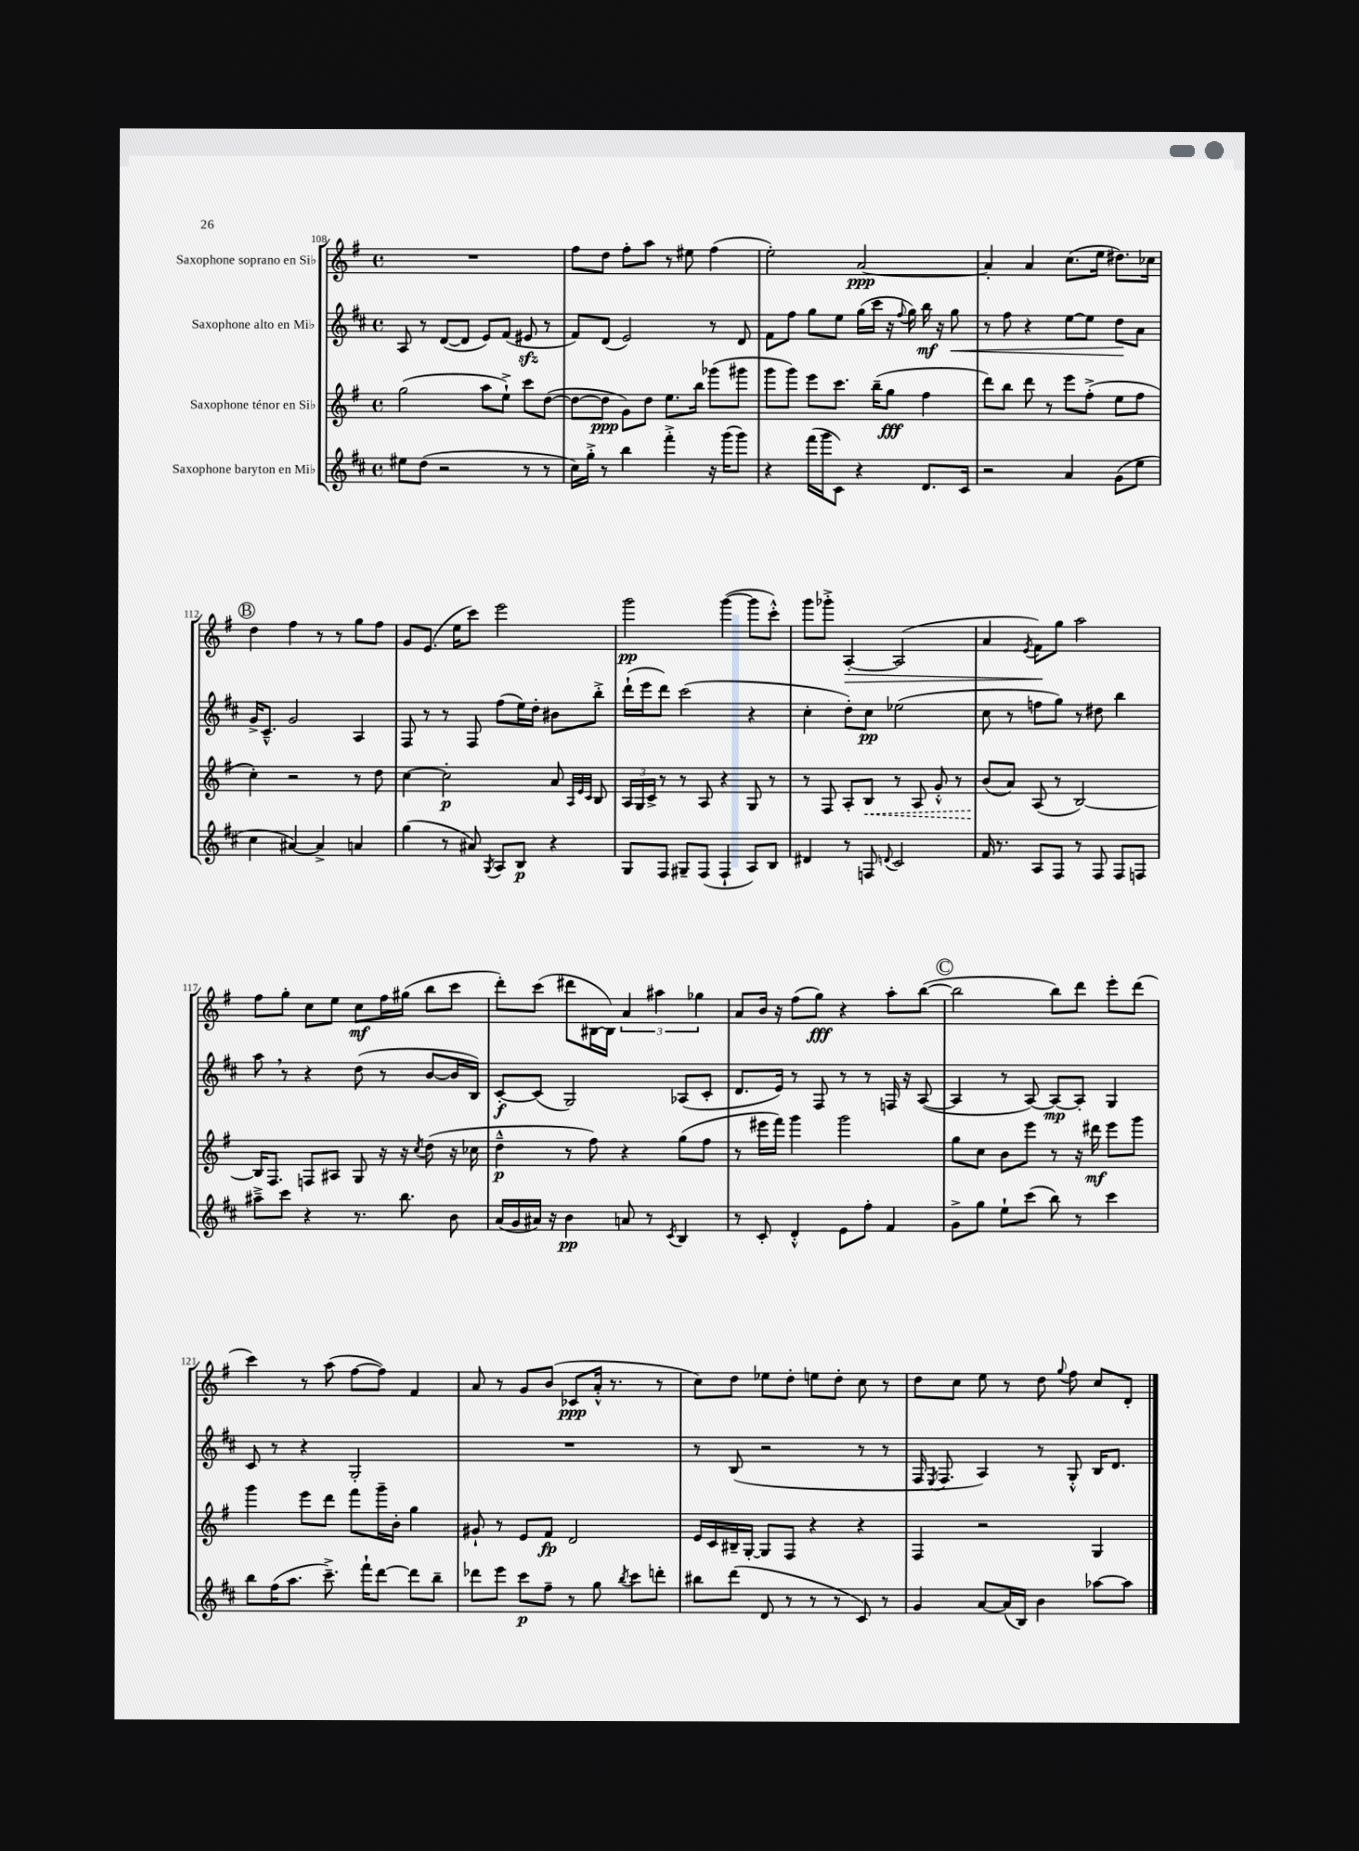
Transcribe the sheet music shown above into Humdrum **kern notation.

**kern	**kern	**kern	**kern
*staff4	*staff3	*staff2	*staff1
*clefG2	*clefG2	*clefG2	*clefG2
*k[f#c#]	*k[f#]	*k[f#c#]	*k[f#]
*M4/4	*M4/4	*M4/4	*M4/4
*met(c)	*met(c)	*met(c)	*met(c)
8ee#\L	(2gg\	8A/	1r
(8dd\J	.	8r	.
2r	.	([8d/L	.
.	.	8d/]J	.
.	8aa\L	8e/L)	.
.	8ee`^\J)	(8f#/J	.
8r	8ccc\L	8e#/	.
8r	([8dd\J	8r	.
=	=	=	=
16cc#\LL)	8dd\_L	8f#/L)	8ff#\L
16gg'^\JJ	.	.	.
8r	8dd\]J	(8d/J	8dd\J
4bb\	8g\L)	2e/)	8ff#'\L
.	8dd\J	.	8aa\J
4fff#'^\	8.ee\L	.	8r
.	.	.	8ee#\
.	16bb\Jk	.	.
16r	(8ggg-\L	8r	(4ff#\
(16ggg\LK	.	.	.
8ggg\J)	8ggg#\J	8d/	.
=	=	=	=
4r	8ggg\L	8f#\L	2ee'\)
.	8ggg\J)	8ff#\J	.
(16fff#\LL	8eee\L	8gg\L	.
16ggg\J	.	.	.
8c#\J)	8.ccc\J	8ee\J	.
4r	.	(16gg\LL	[2a/
.	(16bb~\LK	16ccc#\JJ	.
.	8gg\J	16r	.
.	.	8qqff#/	.
.	.	16gg\)	.
8.d/L	4ff#\	16bb\	.
.	.	16r	.
.	.	8gg\	.
16c#/Jk	.	.	.
=	=	=	=
2r	8ddd\L)	8r	4a'/]
.	8bb\J	8ff#\	.
.	8ddd\	4r	4a/
.	8r	.	.
4a/	8eee\L	[8ee\L	(8.cc\L
.	(8ff#'^\J	8ee\]J	.
.	.	.	16ee\Jk
(8g\L	8ee\L	8dd\L	8.dd#\L)
8ee\J	8ff#\J	8a\J	.
.	.	.	16cc-\Jk
=	=	=	=
4cc#\	4cc'\)	16g^/LK	4dd\
.	.	8.c#~^^/J	.
[4a#/)	2r	2g/	4ff#\
4a#^/]	.	.	8r
.	.	.	8r
4a/	8r	4A/	8gg\L
.	8dd\	.	8ff#\J
=	=	=	=
(4gg\	[4cc\	8F#/	8g/L
.	.	8r	(8.e/J
8r	2cc'\]	8r	.
.	.	.	16ee\LK
8a#/)	.	8F#/	8ccc\J)
8qG/	.	.	.
8A/L	.	(8ff#\L	2eee\
8B/J	.	16ee\L)	.
.	.	16dd'\JJ	.
4r	8a/	8b#\L	.
.	32qqA/LLL	.	.
.	32qqe/	.	.
.	32qqc/JJJ	.	.
.	8B/	8bb'^\J	.
=	=	=	=
8G/L	24A/LL	(16ddd`\LL	2ggg\
.	24G/	.	.
.	.	16eee\J	.
.	24c^/JJ	.	.
8F#/J	8r	8ddd\J)	.
8G#~/L	8r	(2ccc#\	.
(8F#/J	8A/	.	.
4F#`/	4r	.	([4ggg\
8A/L)	8G/	4r	8ggg\]L
8B/J	8r	.	8ccc'^^\J)
=	=	=	=
4d#/	8r	4cc#'\	8ggg\L
.	8F#/	.	8ggg-'^\J
8r	8A'/L	8dd'\L)	[4A'/
8F/	8B/J	8cc#\J	.
8qqd/	.	.	.
2c#/	8r	(2ee-\	(2A/]
.	8A/	.	.
.	8g'^^/	.	.
.	8r	.	.
=	=	=	=
16f#/	(8b/L	8cc#\	4a/
8.r	.	.	.
.	8a/J)	8r	.
.	.	.	8qe/
8A/L	(8A/	8ff\L	8f#\L)
8F#/J	8r	8gg\J)	8gg\J
8r	[2B/)	8r	2aa\
8F#/	.	8dd#\	.
8F#/L	.	4bb\	.
8F/J	.	.	.
=	=	=	=
8aa#~^\L	16B/]LK	8aa\	8ff#\L
.	8.F#/J	.	.
8ccc#\J	.	8r	8gg'\J
4r	8F/L	4r	8cc\L
.	8A#/J	.	8ee\J
8.r	8G/	(8dd\	8cc\L
.	16r	8r	16ff#\L
8.bb\	16r	.	(16gg#\JJ
.	8qcc/	.	.
.	(8dd\	[8b/L	8bb\L
8b\	16r	16b/]L	8ccc\J
.	16cc-\	16B/JJ)	.
=	=	=	=
(16a/LL	4dd~^^\	[8c#'/L	8ddd'\L)
16g/	.	.	.
16a#/JJ)	.	(8c#/]J	(8ccc\J
16r	.	.	.
4b\	8r	2G/)	8ddd#\L
.	8ff#\)	.	[16B#\L
.	.	.	16B#\]JJ)
8a/	4r	.	6a/
8r	.	.	.
.	.	.	6aa#\
8qc#/	.	.	.
4B/	(8gg\L	(8A-/L	.
.	.	.	6gg-\
.	8ff#\J	8c#'/J	.
=	=	=	=
8r	8r	8.d/L	8a/L
8c#'/	16eee#\LL	.	16b/Jk
.	16fff#\JJ)	16e/Jk)	16r
4d'^^/	4ggg\	8r	(8ff#\L
.	.	8F#/	8gg\J)
8e\L	2ggg\	8r	4r
8ff#'\J	.	8r	.
4f#/	.	16F/	8aa'\L
.	.	16r	.
.	.	([8A/	([8bb\J
=	=	=	=
8g^\L	8gg\L	4A/]	2bb\]
8gg\J	8cc\J	.	.
8ee`\L	8b\L	8r	.
(8ccc#\J	8eee\J	[8A/)	.
8bb\)	8r	8A/_L	8bb\L)
8r	16r	8A'/]J	8ddd\J
.	16ddd#\	.	.
4ccc#\	8eee\L	4G/	8eee'\L
.	8ggg\J	.	(8ddd\J
=	=	=	=
8bb\L	4ggg\	8c#/	4ccc\)
(16ff#\K	.	8r	.
8.aa\J	.	.	.
.	8eee\L	4r	8r
8.ccc#~^\)	8ddd\J	.	(8aa\
.	8fff#\L	2G'/	[8ff#\L
16fff#`\LK	.	.	.
[8ddd\J	16ggg~\L	.	8ff#\]J)
.	16b'\JJ	.	.
8ddd\]L	4gg\	.	4f#/
8bb~\J	.	.	.
=	=	=	=
8ddd-\L	8g#`/	1r	8a/
8eee\J	8r	.	8r
8ccc#\L	8e/L	.	8g/L
8ff#~\J	8f#/J	.	(8b/J
8r	2d/	.	8c-/L
8gg\	.	.	16a'^^/Jk
.	.	.	8.r
8qbb/	.	.	.
8ccc#\L	.	.	.
8ddd'\J	.	.	8r
=	=	=	=
8bb#\L	16e/LL	8r	8cc\L)
.	16c/	.	.
(8ddd\J	16B#~/	(8B/	8dd\J
.	[16G'/JJ	.	.
8d/	8G/]L	2r	8ee-\L
8r	8F#/J	.	8dd'\J
8r	4r	.	8ee\L
8r	.	.	8dd'\J
8c#/)	4r	8r	8cc\
8r	.	8r	8r
=	=	=	=
4g/	4F#/	16F#/	8dd\L
.	.	8qE/	.
.	.	8.F#/	.
.	.	.	8cc\J
[8a/L	2r	4A/)	8ee\
(16a/]L	.	.	8r
16B/JJ)	.	.	.
4b\	.	8r	8dd\
.	.	.	8qqgg/
.	.	8G'^^/	8ff#\
[8aa-\L	4G/	16B/LK	8cc/L
.	.	8.d/J	.
8aa-\]J	.	.	8d'/J
==	==	==	==
*-	*-	*-	*-
